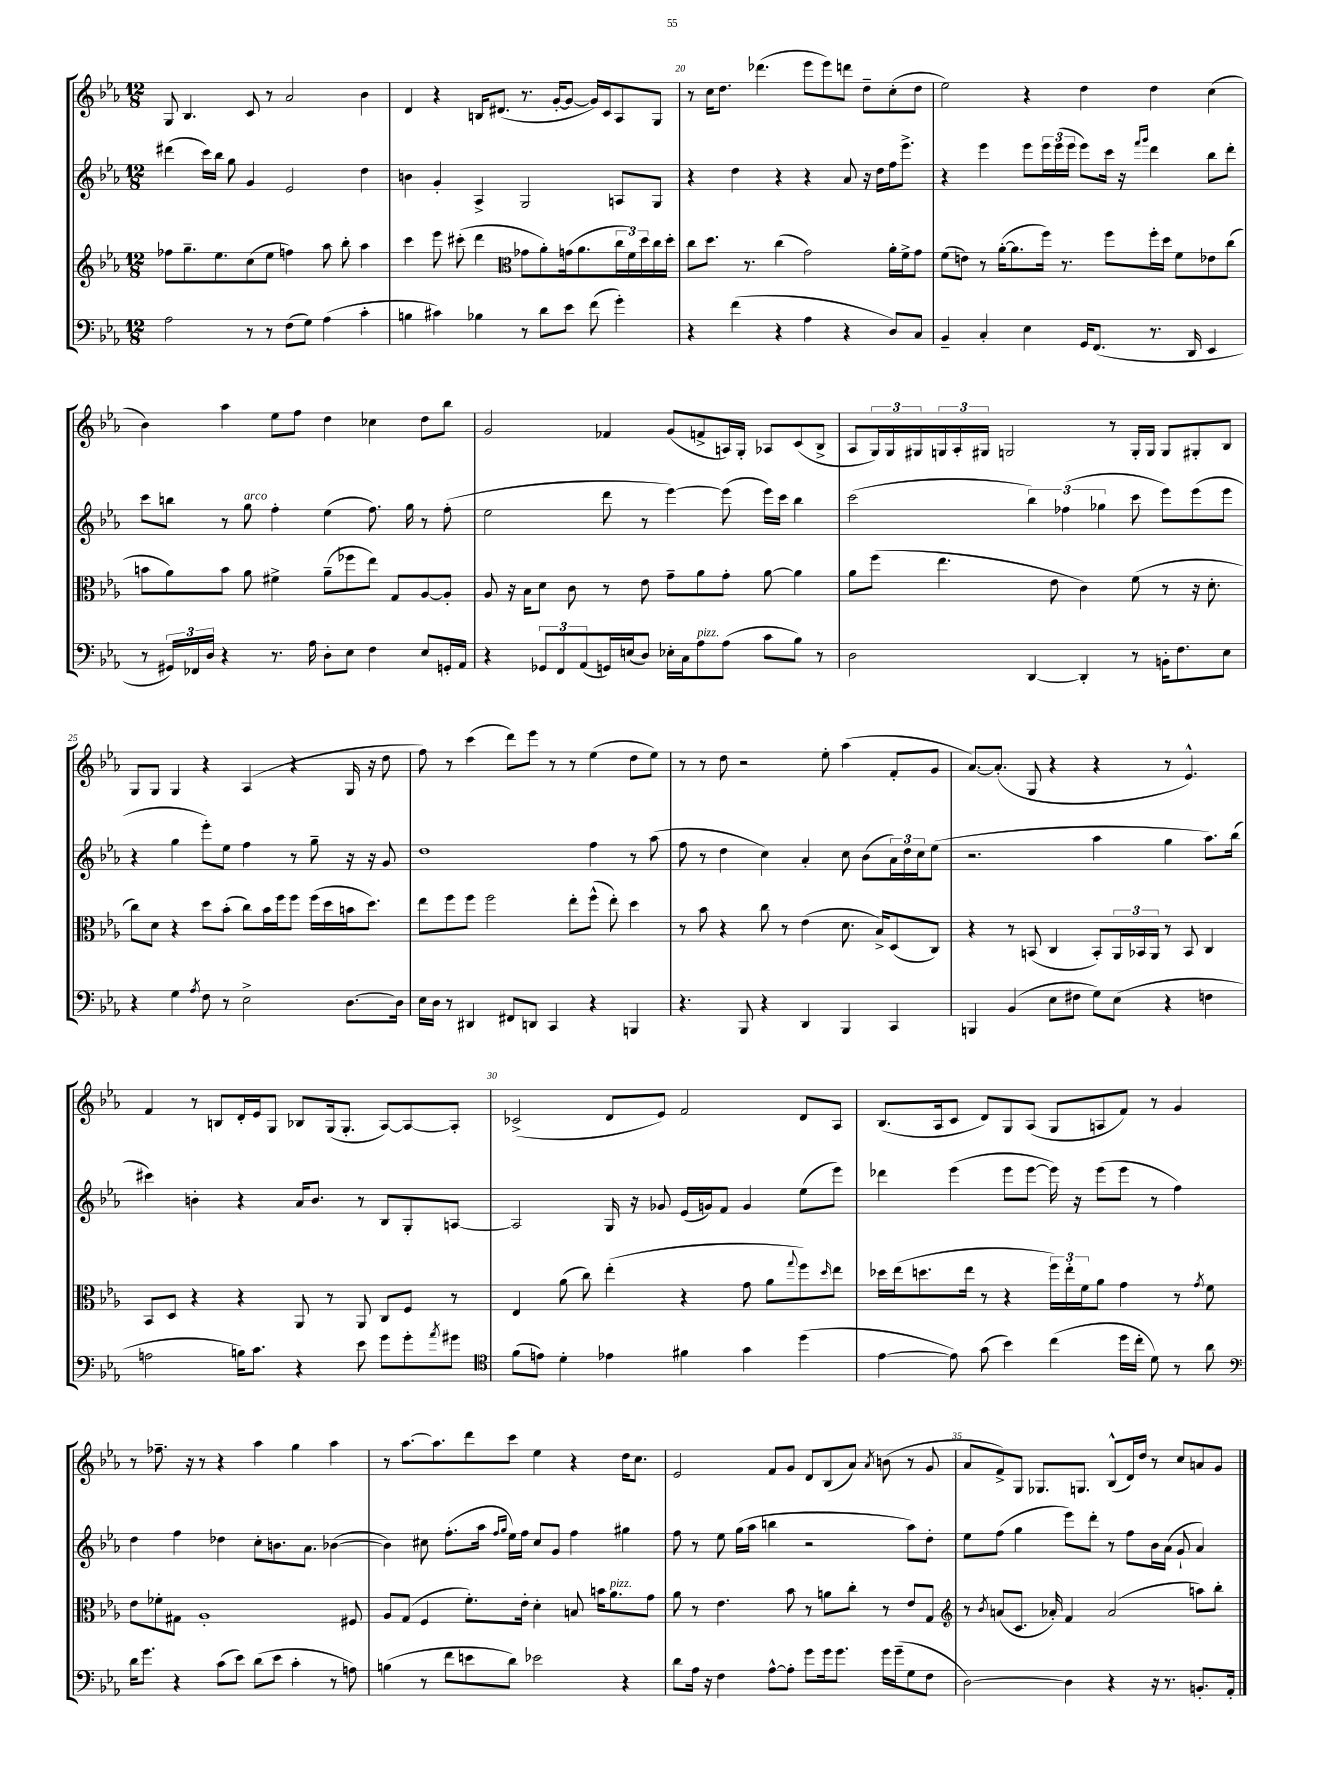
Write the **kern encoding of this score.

**kern	**kern	**kern	**kern
*staff4	*staff3	*staff2	*staff1
*clefF4	*clefG2	*clefG2	*clefG2
*k[b-e-a-]	*k[b-e-a-]	*k[b-e-a-]	*k[b-e-a-]
*M12/8	*M12/8	*M12/8	*M12/8
2A-	8ff-	(4ddd#	8G
.	8.gg~	.	4.B-
.	.	16ccc)	.
.	8.ee-	16bb-	.
.	.	8gg	.
8r	(8cc	4g	8c
8r	8ee-	.	8r
(8F	4ff)	2e-	2a-
8G)	.	.	.
(4A-	8aa-	.	.
.	8bb-'	.	.
4c'	4aa-	4dd	4b-
=	=	=	=
4B	4ccc	4b	4d
4c#)	8eee-	4g'	4r
.	(8ccc#'	.	.
4B-	4ddd	4A-^	16B
.	.	.	(8.d#
*	*clefC3	*	*
8r	8g-	2G	8.r
8d	8a-')	.	.
.	.	.	[16g'
8e-	(16g	.	8g_
.	8.a-	.	.
(8f	.	.	16g])
.	.	.	16c
4g')	24cc	8A	8A-
.	24f)	.	.
.	24dd	.	.
.	16cc	8G	8G
.	16dd'	.	.
=	=	=	=
4r	8cc	4r	8r
.	8.dd	.	16cc
.	.	.	8.dd
(4f	.	4dd	.
.	8.r	.	.
.	.	.	(4.ddd-
4r	(4cc	4r	.
4A-	2g)	4r	8eee-
.	.	.	8eee-)
4r	.	8a-	8ddd
.	.	16r	8dd~
.	.	16dd	.
8D)	16a-'	16ff	(8cc'
.	16f^	8.eee-^	.
8C	8g	.	8dd
=	=	=	=
4BB-~	(8f	4r	2ee-)
.	8e)	.	.
4C'	8r	4eee-	.
.	([16a-'	.	.
.	8.a-]	.	.
4E-	.	8eee-	4r
.	16ff)	24eee-	.
.	.	(24eee-	.
.	8.r	.	.
.	.	24eee-	.
16GG	.	8eee-)	4dd
(8.FF	.	.	.
.	8ff	16ccc	.
.	.	16r	.
.	.	16qqfff	.
.	.	16qqggg	.
8.r	16ff'	4ddd	4dd
.	16dd	.	.
.	8f	.	.
16DD	.	.	.
4EE-	8e-	8bb-	(4cc
.	(8cc	8ddd'	.
=	=	=	=
8r	8b	8ccc	4b-)
24GG#)	8a-)	8bb	.
24FF-	.	.	.
24D	.	.	.
4r	8b	8r	4aa-
.	8a-	8gg	.
8.r	4f#^	4ff'	8ee-
.	.	.	8ff
16A-	.	.	.
8D'	(8a-~	(4ee-	4dd
8E-	8ff-	.	.
4F	8ee-)	8.ff)	4cc-
.	8G	.	.
.	.	16gg	.
8E-	[8A-	8r	8dd
16GG'	8A-']	(8ff'	8bb-
16AA-	.	.	.
=	=	=	=
4r	8A-	2ee-	2g
.	16r	.	.
.	16B-	.	.
12GG-	8d	.	.
12FF	.	.	.
.	8c	.	.
(12AA-	.	.	.
16GG)	8r	8ddd	4f-
(16E	.	.	.
8D)	8e-	8r	.
16E-'	8g~	[4eee-)	(8g
16C	.	.	.
8A-	8a-	.	8f^
(8A-	8g'	(8eee-]	16A)
.	.	.	16G'
8c	[8a-	16eee-)	8A-
.	.	16ccc	.
8B-)	4a-]	4bb-	(8c
8r	.	.	8B-^
=	=	=	=
2D	8a-	(2ccc	8A-
.	(8ff	.	24G)
.	.	.	24G
.	.	.	24G#
.	4.ee-	.	24G
.	.	.	24A-'
.	.	.	24G#
.	.	.	2G
[4DD	.	6bb-)	.
.	8e-	.	.
.	.	(6ff-	.
4DD']	4c)	.	.
.	.	6gg-	.
.	.	.	8r
8r	(8f	8ccc	16G'
.	.	.	16G
16BB'	8r	8eee-)	8G
8.F	.	.	.
.	16r	(8eee-	8G#'
.	8.d'	.	.
8E-	.	8eee-	8B-
=	=	=	=
4r	8cc)	4r	8G
.	8d	.	8G
4G	4r	4gg	4G
8qA-	.	.	.
8F	8dd	8eee-')	4r
8r	(8b-'	8ee-	.
2E-^	8cc)	4ff	(4A-
.	16b-	.	.
.	16ff	.	.
.	8ff	8r	4r
.	(16ff	8gg~	.
.	16dd	.	.
[8.D	16b	16r	16G
.	8.dd)	16r	16r
.	.	8g	8dd
16D]	.	.	.
=	=	=	=
16E-	8ee-	1dd	8ff)
16D	.	.	.
8r	8ff	.	8r
4DD#	8ff	.	(4ccc
.	2ff	.	.
8FF#	.	.	8ddd)
8DD	.	.	8eee-
4CC	.	.	8r
.	8ee-'	.	8r
4r	(8ff^^	4ff	(4ee-
.	8ee-')	.	.
4BBB	4dd	8r	8dd
.	.	(8aa-	8ee-)
=	=	=	=
4.r	8r	8ff	8r
.	8b-	8r	8r
.	4r	4dd	8dd
8BBB-	.	.	2r
4r	8cc	4cc)	.
.	8r	.	.
4DD	(4e-	4a-'	.
.	.	.	8ee-'
4BBB-	8.d	8cc	(4aa-
.	.	(8b-	.
.	16B-^)	.	.
4CC	(8D	24a-)	8f'
.	.	24dd	.
.	.	24cc	.
.	8C)	(8ee-	8g
=	=	=	=
4BBB	4r	2.r	[8.a-)
.	.	.	(8.a-']
(4BB-	8r	.	.
.	(8BB	.	8G
8E-	4C	.	4r
8F#	.	.	.
8G)	8BB')	4aa-	4r
(8E-	24AA-	.	.
.	24BB-	.	.
.	24AA-	.	.
4r	8r	4gg	8r
.	8BB-	.	4.e-^^)
4F	4C	8.aa-)	.
.	.	(16bb-	.
=	=	=	=
2A	8BB-	4ccc#)	4f
.	8D	.	.
.	4r	4b'	8r
.	.	.	8B
16B)	4r	4r	16d'
8.c	.	.	16e-
.	.	.	8G
4r	8AA-	16a-	8B-
.	.	8.b	.
.	8r	.	(16G
.	.	.	8.G'
8e-	8AA-	8r	.
8g	8C	8B-	[8A-)
8g'	8F	8G'	8A-_
8qa-	.	.	.
8g#	8r	[8A	8A-']
=	=	=	=
*clefC4	*	*	*
(8f	4E-	2A]	(2c-^
8e)	.	.	.
4d'	(8a-	.	.
.	8cc)	.	.
4e-	(4ee-'	16G	8d
.	.	16r	.
.	.	8g-	8e-)
4f#	4r	(16e-	2f
.	.	16g)	.
.	.	8f	.
4g	8g	4g	.
.	8a-	.	.
.	8qqgg	.	.
(4dd	8ff)	(8ee-	8d
.	16qqdd	.	.
.	8ee-	8eee-)	8A-
=	=	=	=
[4e-	16dd-	4ddd-	(8.B-
.	(16ee-	.	.
.	8.dd	.	.
.	.	.	16A-
8e-])	.	(4eee-	8c
.	16ee-	.	.
(8g	8r	.	8d)
4b-)	4r	8eee-	8G
.	.	[8eee-	(8A-
(4cc	24ff)	16eee-])	8G
.	24ee-'	.	.
.	.	16r	.
.	24f	.	.
.	8a-	(8eee-	8A
16dd	4g	8eee-	8f)
16cc'	.	.	.
8d)	.	8r	8r
8r	8r	4ff)	4g
.	8qg	.	.
8a-	8f	.	.
=	=	=	=
*clefF4	*	*	*
16d	8e-	4dd	8r
8.g	.	.	.
.	8f-'	.	8.ff-~
4r	8G#	4ff	.
.	.	.	16r
.	1A-'	.	8r
(8c	.	4dd-	4r
8e-)	.	.	.
(8d	.	8cc'	4aa-
8e-	.	8.b	.
4c'	.	.	4gg
.	.	8.a-	.
8r	.	([4b-	4aa-
8A)	8F#	.	.
=	=	=	=
(4B	8A-	4b-])	8r
.	(8G	.	[8.aa-
8r	4F	8cc#	.
.	.	.	8.aa-]
8f	.	(8.ff'	.
8e	8.f')	.	8ddd
.	.	16aa-	.
.	.	16qqff	.
.	.	16qqgg	.
8d)	.	16ee-)	8ccc
.	16e-'	16ff	.
2e-	4d'	8cc#	4ee-
.	.	8g	.
.	8B	4ff	4r
.	16b	.	.
.	8.a-	.	.
4r	.	4gg#	16dd
.	.	.	8.cc
.	8g	.	.
=	=	=	=
8d	8a-	8ff	2e-
16A-	8r	8r	.
16r	.	.	.
4F	4.e-	8ee-	.
.	.	(16gg	.
.	.	16aa-	.
[8A-^^	.	4bb	8f
8A-']	8b-	.	8g
8g	8r	2r	8d
16g	8a	.	(8B-
8.g	.	.	.
.	8cc'	.	8a-)
.	.	.	8qa-
16g	8r	.	(8b
(16g~	.	.	.
8G	8e-	8aa-)	8r
8F	8G	8dd'	8g
=	=	=	=
*	*clefG2	*	*
[2D)	8r	8ee-	8a-
.	8qb-	.	.
.	(8a	(8ff	8f^)
.	8.c	4gg	8G
.	.	.	8.G-
.	16a-')	.	.
4D]	4f	8eee-)	.
.	.	.	8.G
.	.	8ddd'	.
4r	(2a-	8r	(8B-^^
.	.	8ff	16d)
.	.	.	16dd
16r	.	16b-	8r
8.r	.	(16a-	.
.	.	8g`	8cc
8.BB'	8aa)	4a-)	8a
.	8bb-'	.	8g
16AA-'	.	.	.
==	==	==	==
*-	*-	*-	*-
